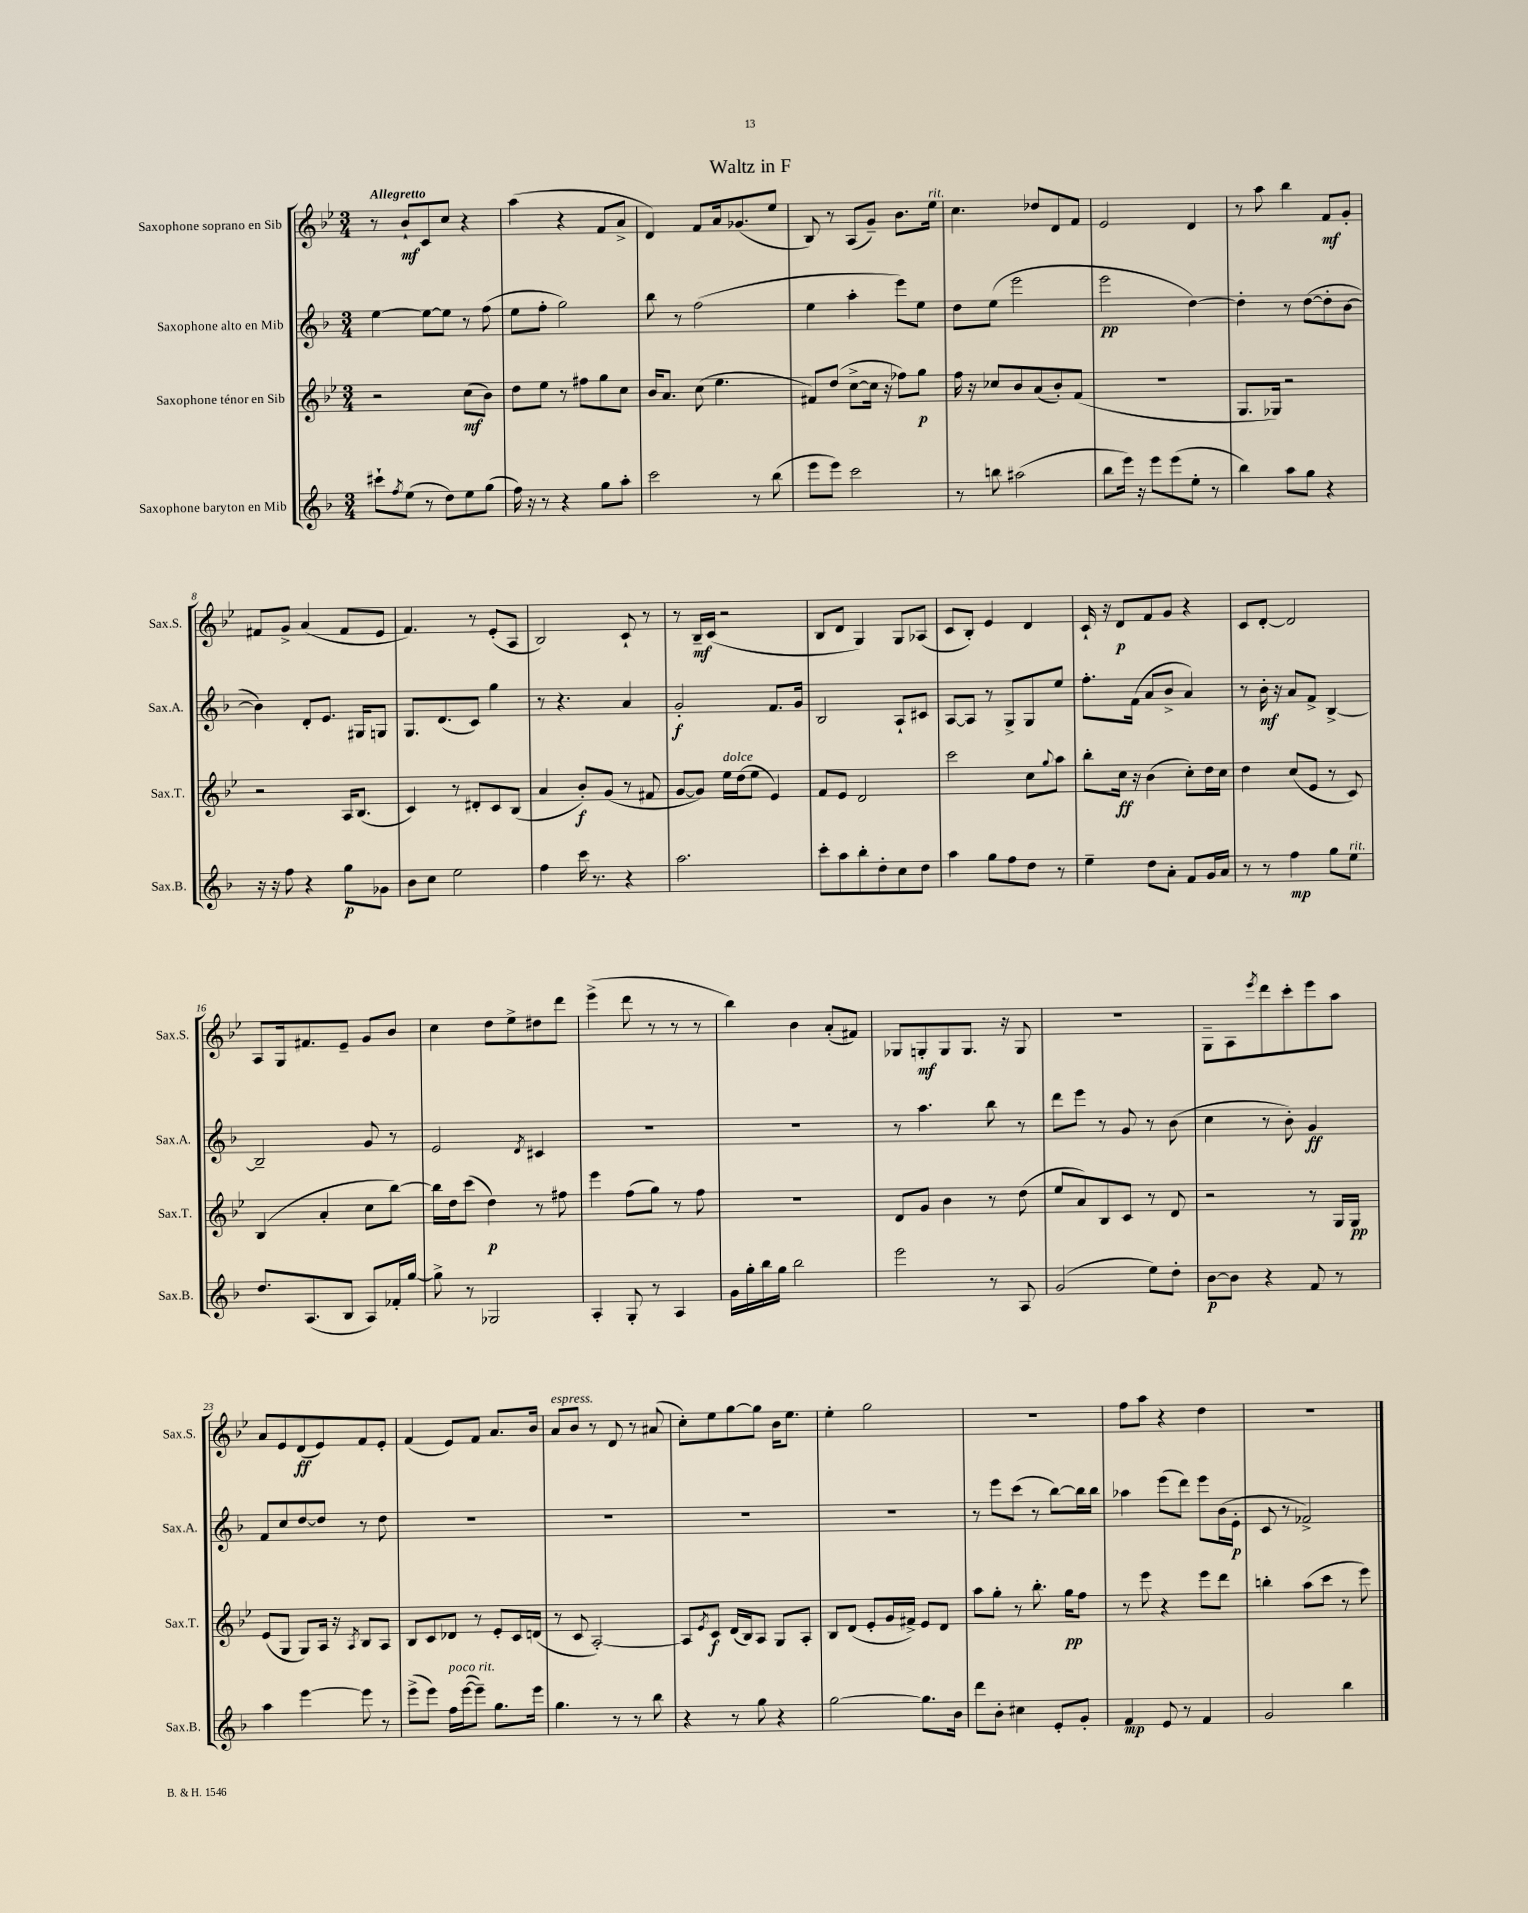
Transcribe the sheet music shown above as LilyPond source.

\header { title = "Waltz in F" }
<<
\new StaffGroup <<
\new Staff = "s0" \with { instrumentName = "Saxophone soprano en Sib" shortInstrumentName = "Sax.S." } {
    \clef treble \key bes \major \numericTimeSignature \time 3/4 \tempo "Allegretto"
    r8 bes'8-!\mf c'8 c''8 r4 |
    a''4( r4 f'8 a'8-> |
    d'4) f'8 a'16 ges'8.( ees''8 |
    bes8) r8 a8( g'8--) bes'8. ees''16^\markup { \italic "rit." } |
    c''4. des''8 d'8 f'8 |
    ees'2 d'4 |
    r8 a''8 bes''4 f'8\mf g'8-. |
    fis'8 g'8-> a'4( fis'8 ees'8 |
    f'4.) r8 ees'8-.( a8 |
    bes2) c'8-! r8 |
    r8 bes16--\mf c'16( r2 |
    bes8 d'8 g4) g8 aes8( |
    c'8 bes8-.) ees'4 d'4 |
    c'16-! r16 d'8\p f'8 g'8 r4 |
    c'8 d'8~-. d'2 |
    a8 g16 fis'8. ees'8-- g'8 bes'8 |
    c''4 d''8 ees''8-> dis''8 d'''8 |
    ees'''4->( d'''8 r8 r8 r8 |
    bes''4) bes'4 a'8-.( fis'8) |
    ges8 g8-.\mf g8 g8. r16 g8 |
    R2. |
    g8-- a8 \acciaccatura { ees'''8 } d'''8 c'''8-. ees'''8 a''8 |
    a'8 ees'8 d'8\ff( ees'8) f'8 ees'8-. |
    f'4( ees'8) f'8 a'8. bes'16 |
    a'8^\markup { \italic "espress." } bes'8 r8 d'8 r8 ais'8( |
    c''8-.) ees''8 g''8~ g''8 bes'16 ees''8. |
    ees''4-. g''2 |
    R2. |
    f''8 a''8 r4 d''4 |
    R2. \bar "|." |
}
\new Staff = "s1" \with { instrumentName = "Saxophone alto en Mib" shortInstrumentName = "Sax.A." } {
    \clef treble \key f \major \numericTimeSignature \time 3/4
    e''4~ e''8~ e''8 r8 f''8( |
    e''8 f''8-. g''2) |
    bes''8 r8 f''2( |
    e''4 a''4-. e'''8) e''8 |
    d''8 e''8( e'''2 |
    e'''2\pp d''4~) |
    d''4-. r8 d''8~( d''8-. bes'8~ |
    bes'4) d'8-. e'8. gis16 g8 |
    g8. d'8.( c'8) g''4 |
    r8 r4. a'4 |
    g'2-.\f f'8. g'16 |
    bes2 a8-! cis'8 |
    a8~ a8 r8 g8-> g8 e''8 |
    f''8.-. f'16( a'8 bes'8-> a'4) |
    r8 bes'16-.\mf r16 a'8 f'8-> bes4~-> |
    bes2-- g'8 r8 |
    e'2 \acciaccatura { d'8 } cis'4 |
    R2. |
    R2. |
    r8 a''4. bes''8 r8 |
    d'''8 e'''8 r8 g'8 r8 bes'8( |
    c''4 r8 bes'8-.) g'4\ff |
    f'8 c''8 d''8~ d''8 r8 d''8 |
    R2. |
    R2. |
    R2. |
    R2. |
    r8 e'''8 c'''8( r8 bes''8~) bes''16 bes''16 |
    aes''4 e'''8( d'''8) e'''8 bes'16( e'16-.\p |
    c'8 r8 fes'2->) \bar "|." |
}
\new Staff = "s2" \with { instrumentName = "Saxophone ténor en Sib" shortInstrumentName = "Sax.T." } {
    \clef treble \key bes \major \numericTimeSignature \time 3/4
    r2 c''8\mf( bes'8) |
    d''8 ees''8 r8 fis''8 g''8 c''8 |
    bes'16 a'8. c''8( ees''4. |
    fis'8) d''8( c''8~-> c''16 r16 fes''8) g''8\p |
    f''16 r16 ces''8 bes'8 a'8( bes'8-.) f'8( |
    R2. |
    g8. ges16) r2 |
    r2 a16 bes8.( |
    c'4) r8 dis'8-. c'8 bes8( |
    a'4 bes'8-.\f) g'8( r8 fis'8 |
    g'8~ g'8) ees''16^\markup { \italic "dolce" } d''16( ees''8 ees'4) |
    f'8 ees'8 d'2 |
    c'''2 c''8 \appoggiatura { g''8 } a''8 |
    bes''8-. c''16\ff r16 bes'4( c''8-.) d''16 c''16 |
    d''4 c''8( ees'8 r8 c'8) |
    bes4( a'4-. c''8 bes''8~) |
    bes''16 d''16 c'''8( d''4\p) r8 fis''8 |
    ees'''4 f''8( g''8) r8 f''8 |
    R2. |
    d'8 g'8 bes'4 r8 d''8( |
    ees''8 a'8) bes8 c'8 r8 d'8 |
    r2 r8 g16 g16\pp |
    ees'8( g8 g8) a16 r16 \acciaccatura { a8 } bes8 a8 |
    bes8 c'8 des'8 r8 ees'8-. c'16 d'16( |
    r8 c'8 a2~-.) |
    a8 \acciaccatura { ees'8 } c'8\f d'16( bes16) a8 g8 a8-. |
    bes8 d'8( ees'8-. g'16 fis'16->) ees'8 d'8 |
    a''8 g''8-. r8 bes''8.-. g''16\pp f''8 |
    r8 ees'''8 r4 ees'''8 d'''8 |
    b''4-. a''8( c'''8 r8 ees'''8) \bar "|." |
}
\new Staff = "s3" \with { instrumentName = "Saxophone baryton en Mib" shortInstrumentName = "Sax.B." } {
    \clef treble \key f \major \numericTimeSignature \time 3/4
    cis'''8-! \acciaccatura { f''8 } e''8( r8 d''8) e''8 g''8( |
    f''16) r16 r8 r4 g''8 a''8-. |
    c'''2 r8 bes''8( |
    e'''8 e'''8) c'''2 |
    r8 b''8 ais''2( |
    bes''8 e'''16) r16 e'''8 e'''8( e''8-. r8 |
    bes''4) a''8 g''8 r4 |
    r16 r16 f''8 r4 g''8\p ges'8 |
    bes'8 c''8 e''2 |
    f''4 c'''16 r8. r4 |
    a''2. |
    c'''8-. a''8 bes''8-. d''8-. c''8 d''8 |
    a''4 g''8 f''8 d''8 r8 |
    e''4-- d''8 a'8-. f'8 g'16 a'16 |
    r8 r8 f''4\mp g''8 e''8^\markup { \italic "rit." } |
    d''8. a8.( bes8 a8) fes'16-. g''16~ |
    g''8-> r8 ges2 |
    a4-. g8-. r8 a4 |
    g'16 g''16-. bes''16 g''16 bes''2 |
    e'''2 r8 a8 |
    g'2( e''8) d''8-. |
    bes'8~\p bes'8 r4 f'8 r8 |
    a''4 e'''4~ e'''8 r8 |
    e'''8->( e'''8) f''16^\markup { \italic "poco rit." } e'''16~( e'''8--) g''8. e'''16 |
    g''4. r8 r8 bes''8 |
    r4 r8 g''8 r4 |
    g''2~ g''8. bes'16 |
    d'''8 bes'8-. cis''4 e'8-. g'8-. |
    f'4\mp e'8 r8 f'4 |
    g'2 bes''4 \bar "|." |
}
>>
>>
